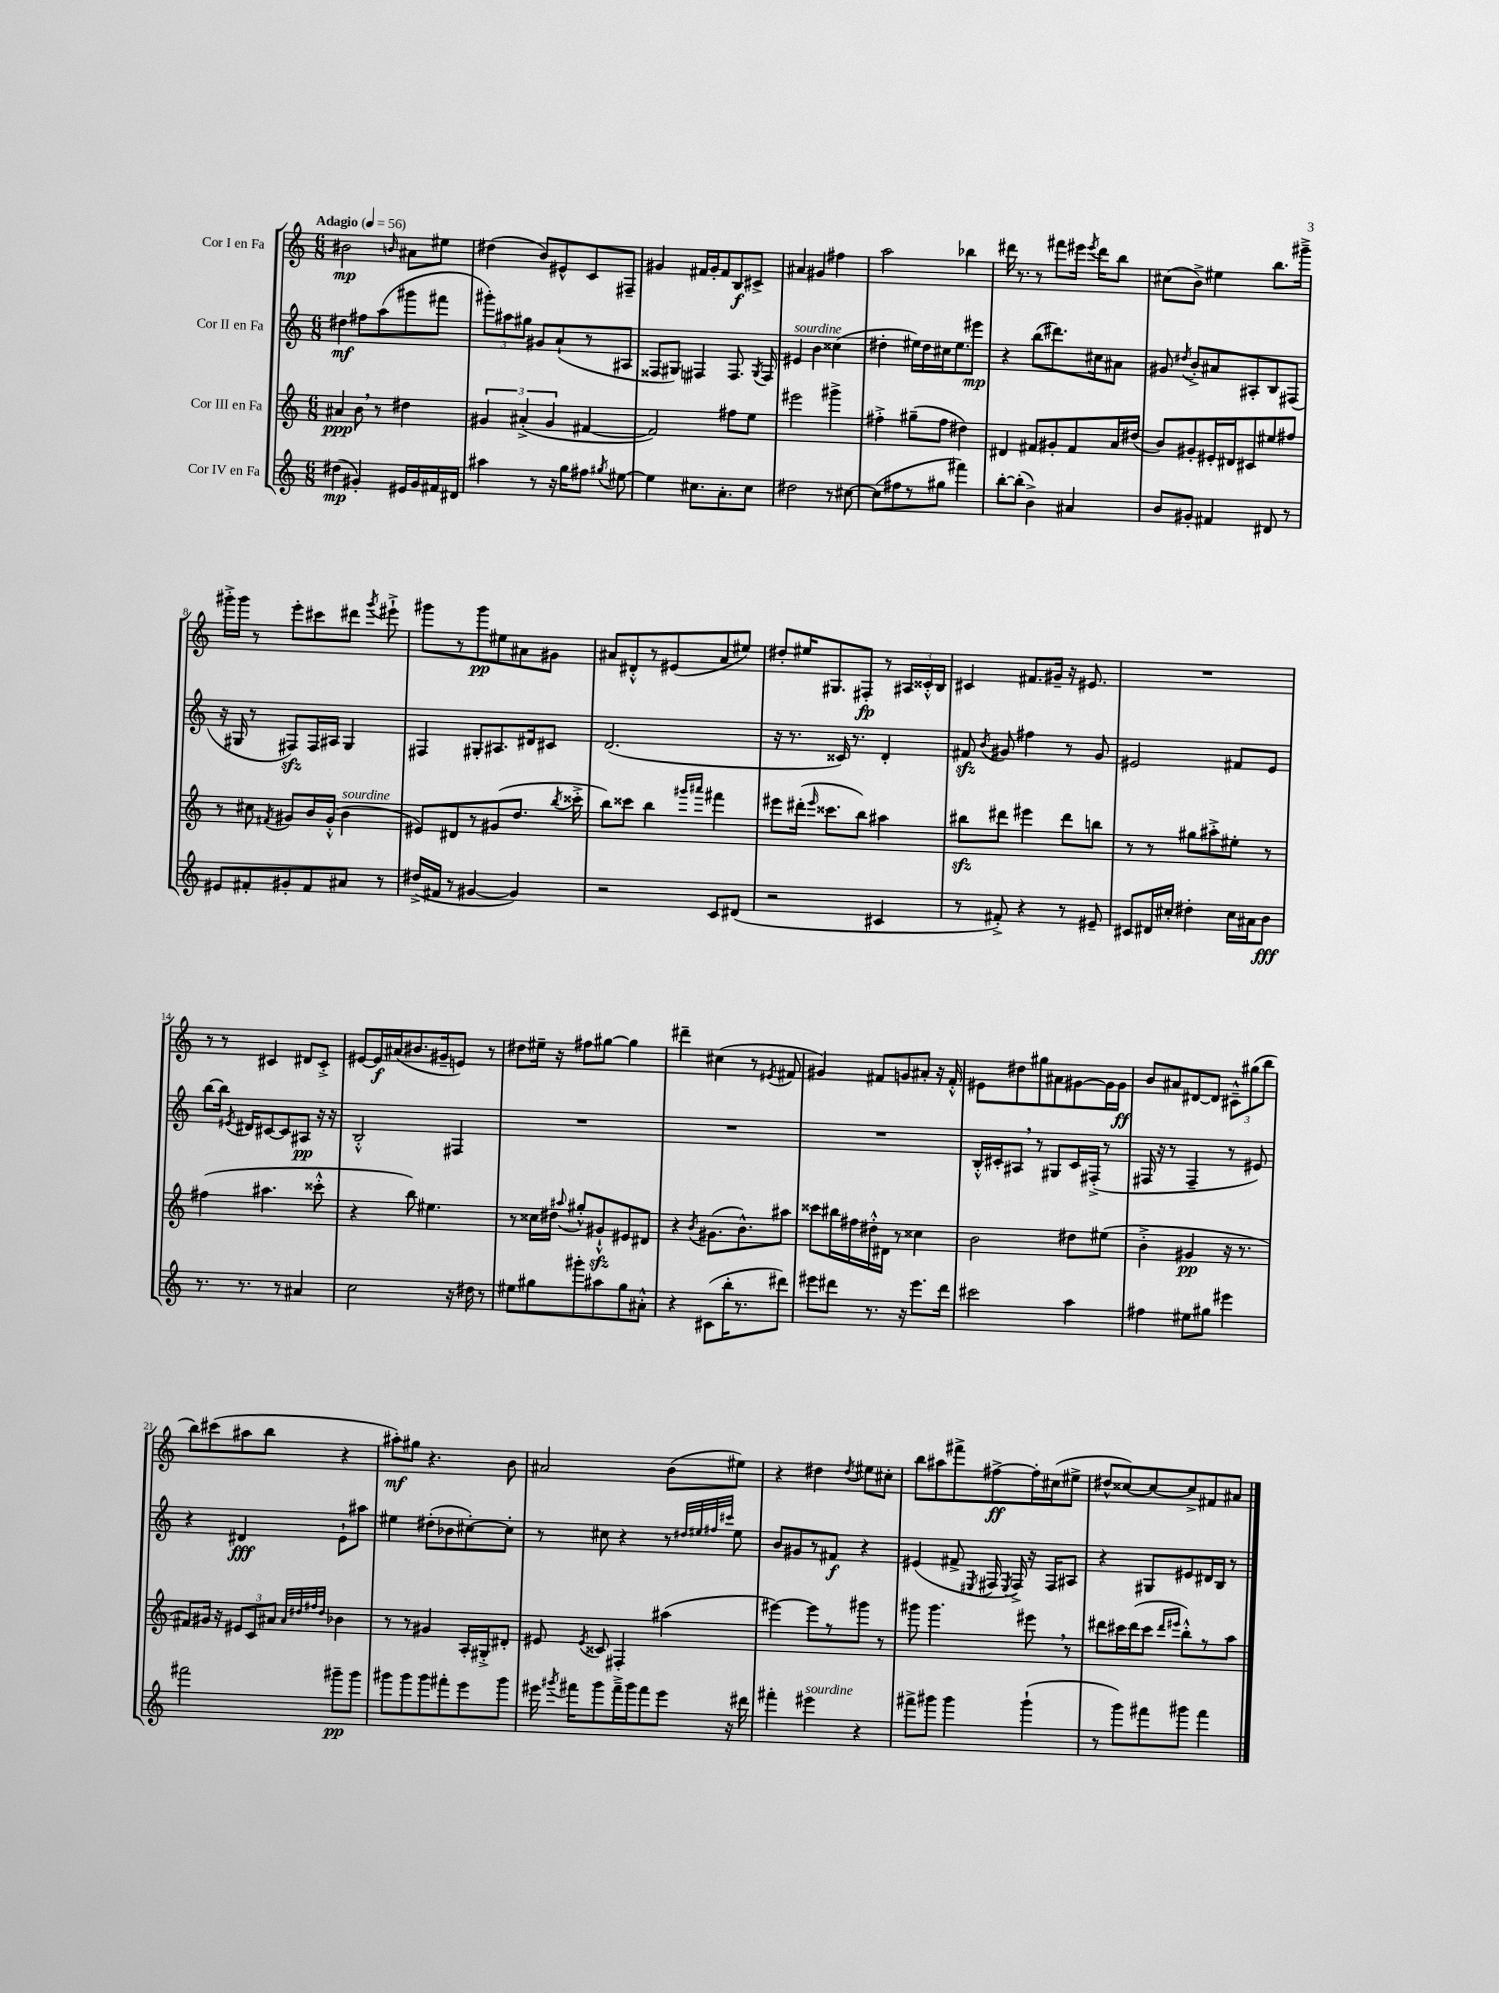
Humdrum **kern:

**kern	**kern	**kern	**kern
*staff4	*staff3	*staff2	*staff1
*clefG2	*clefG2	*clefG2	*clefG2
*k[]	*k[]	*k[]	*k[]
*M6/8	*M6/8	*M6/8	*M6/8
*MM56	*MM56	*MM56	*MM56
(4dd#	4a#	4dd#	2b#
4g#')	8b	8ff#	.
.	8r	(8aa	.
.	.	.	16qqb
16e#	4dd#	8ggg#	8a#
16g#	.	.	.
16f#	.	8fff#	8ee#
16d#	.	.	.
=	=	=	=
4aa#	6g#	12ggg#')	(4dd#
.	.	12aa#	.
.	(6a#'^	12gg#	.
8r	.	8g#	8b)
.	6g#	.	.
16r	.	(8a`	8e#^^
16gg	.	.	.
8ff#	[4f#	8r	8c
8qgg#	.	.	.
[8ee#	.	8A#	8F#~
=	=	=	=
4ee#]	2f#])	8F##	4g#
.	.	8G#)	.
8.cc#	.	4F#	16f#
.	.	.	16g#'
.	.	.	8f#
8.a'	.	.	.
.	8ff#	8.F#	8B
8cc#	8ee	.	8c#^
.	.	8qG#	.
.	.	16F#	.
=	=	=	=
2dd#	2eee#	4e#	4a#
.	.	4b	4g#
8r	4ggg#^	(4cc##	4ff#
[8cc#	.	.	.
=	=	=	=
(8cc#]	4ff#'^	4dd#'	2aa
8ff#	.	.	.
8r	(8gg#~	16ee#)	.
.	.	16dd#	.
8gg#	8ff#	16cc#	.
.	.	8.ee#	.
4fff#)	4dd#)	.	4bb-
.	.	8eee#	.
=	=	=	=
[8bb'	4d#	4r	16ddd#
.	.	.	8.r
(8bb']	.	.	.
4b^)	8f#	(8bb	8r
.	8g#'	8.ddd#)	8fff#
4a#	8f#	.	16eee#
.	.	.	8qeee#
.	.	16cc#	16ddd#
.	16a	8a#	8bb
.	(16dd#	.	.
=	=	=	=
8b	8b)	8g#	(8cc#
.	.	8qdd#	.
8g#'	8g#'	8b'^	8b^)
4f#	16e#'	8a#	4ee#
.	16d#	.	.
.	8c#	8A#'	.
8d#	8ee#	8B	8.bb
8r	8ff#	(8F#	.
.	.	.	16ggg#~^
=	=	=	=
8e#	8r	16r	16ggg#'^
.	.	16G#	16ggg#
8f#'	8cc#	8r	8r
.	8qf#	.	.
8g#'	8g#	8F#)	8eee'
8f#	16b	16F#	8ccc#
.	(16g#'^^	16A#	.
8a#	4b	4G#	8ddd#
.	.	.	8qggg#
8r	.	.	8eee#`^
=	=	=	=
(16dd#^	8e#)	4F#	8ggg#
16f#	.	.	.
8r	8d#	.	8r
[4g#	8r	8G#'	8ggg#
.	(8g#	8.A#	8ee#
4g#])	8.dd	.	8a#
.	.	16d#	.
.	.	8c#	8g#
.	8qbb	.	.
.	16ccc##'^	.	.
=	=	=	=
2r	8bb)	(2.d	8a#
.	8ccc##	.	8d#'^^
.	4bb	.	8r
.	.	.	(8e#
.	16qqggg#	.	.
.	16qqaaa#	.	.
8c	4fff#	.	8a#
(8d#	.	.	8ee#)
=	=	=	=
2r	8eee#	16r	8dd#'
.	.	8.r	.
.	(16ddd#'	.	16ee#
.	16qqeee#	.	.
.	8.ccc##	.	8.G#
.	.	16c##)	.
.	.	8.r	.
.	8bb)	.	8F#'
4c#	4aa#	4d'	8r
.	.	.	24A#
.	.	.	24c##'^^
.	.	.	24B
=	=	=	=
8r	8bb#	8f#	4c#
.	.	8qb	.
8f#'^)	8ddd#	8g#	.
4r	4eee#	4ff#	8.f#
.	.	.	16g#~
8r	8ddd#	8r	16r
.	.	.	8.e#
8e#~	8bb	8g#	.
=	=	=	=
8c#	8r	2e#	2.r
16d#	8r	.	.
16cc#'	.	.	.
4dd#'	8gg#	.	.
.	8aa#'^	.	.
16cc#	8ee#'	8f#	.
16a#	.	.	.
8b	8r	8e#	.
=	=	=	=
8.r	(4ff#	[8bb	8r
.	.	16bb]	8r
.	.	8qe#	.
8.r	.	16d#	.
.	4.aa#	[8c#	4c#
8r	.	8c#]	.
4a#	.	8A#	8d#
.	8ccc##'^^	16r	8c#'^
.	.	16r	.
=	=	=	=
2cc	4r	2B'^^	[8e#
.	.	.	16e#]
.	.	.	(16a#
.	8bb)	.	8.b#
.	4.ee#	.	.
.	.	.	16g#~
16r	.	4F#	8e)
16dd#	.	.	.
8r	.	.	8r
=	=	=	=
8ee#	8r	2.r	8dd#
8gg#	16cc##	.	16ee#~
.	16dd#	.	16r
.	8qqaa#	.	.
8ggg#'	8gg#'^^	.	8ff#
8aa#	8g#`^^	.	[8gg#
8gg#	8e#	.	4gg#]
8a#'^^	8d#	.	.
=	=	=	=
4r	4r	2.r	4ddd#~
.	8qb	.	.
(8c#	(8.g#	.	(4cc#
16bb'	.	.	.
8.r	8.b^^)	.	.
.	.	.	8r
.	.	.	8qe#
8ddd#)	8aa#	.	8f#
=	=	=	=
8eee#	8ccc##	2.r	4g#)
8ddd#	16bb#	.	.
.	16ff#	.	.
8.r	16dd#'^^	.	8f#
.	16d#	.	.
.	8r	.	8g
16r	.	.	.
8.eee#	4cc##	.	8a#'
.	.	.	16r
16ddd#	.	.	16f#'^^
=	=	=	=
2ccc#	2b	16B'^^	8e#
.	.	16c#'	.
.	.	8A#	8dd#
.	.	8r	8gg#
.	.	8G#	8a#
4aa	8dd#	16c#	[8g#
.	.	(16F#'^	.
.	(8ee#	8r	16g#]
.	.	.	16g#
=	=	=	=
4ff#	4b'^	16F#	8b
.	.	16r	.
.	.	8r	8a#
8ee#	4g#	4F#~	[8d#
8gg#	.	.	8d#]
4eee#	16r	8r	12c#~^^
.	8.r	.	.
.	.	.	(12gg#
.	.	8e#)	.
.	.	.	12bb
=	=	=	=
2fff#	8f#)	4r	8bb)
.	16g#	.	(8ccc#
.	16r	.	.
.	12e#	4d#	8aa#
.	12c	.	.
.	.	.	8bb
.	12a#	.	.
.	32qqa#	.	.
.	32qqdd#	.	.
.	32qqff#	.	.
.	32qqdd#	.	.
8ggg#~	4b-	8e`	4r
8ggg#	.	8aa#	.
=	=	=	=
8ggg#	8r	4ee#	8aa#')
8ggg#	8r	.	8gg#
8ggg#	4g#	(8dd#'	4.r
8fff#'	.	8b-	.
8eee	16A'	[8cc#')	.
.	16G#'^	.	.
8ggg#	8d#'	8cc#']	8b
=	=	=	=
16eee#	8e#	8r	2a#
8qggg#	.	.	.
16fff#	.	.	.
.	8qe#	.	.
8ggg#	8c##	8cc#	.
16fff#~^	4F#'	4r	.
16ggg#	.	.	.
8fff#	.	.	.
8eee#	(4aa#	8r	(8b
.	.	32qqdd#	.
.	.	32qqee#	.
.	.	32qqff#	.
.	.	32qqccc#	.
16r	.	8ee#	8ee#)
16ddd#	.	.	.
=	=	=	=
4fff#'	[4eee#)	8b	4r
.	.	8g#	.
4eee#	8eee#]	8r	4dd#
.	8r	8f#	.
.	.	.	8qdd#
4r	8ggg#	4r	8ee#
.	8r	.	8cc#'
=	=	=	=
8fff#^	8ggg#	(4e#	8bb
8ggg#	4.ggg#	.	8aa#
4ggg#	.	8f#^	8fff#^
.	.	8qE#	.
.	.	16F#	[8ff#^
.	.	8qE#	.
.	.	16F#^)	.
(4ggg#`	8eee#	16r	16ff#']
.	.	16F#	(16cc#
.	8r	8A#	8ee#^
=	=	=	=
8r	8ddd#	4r	8dd#^^
8ggg)	16ccc#	.	[8cc##)
.	(16ddd#	.	.
8fff#	8ccc#	8G#	8cc##_
.	16qqddd#	.	.
.	16qqeee#	.	.
8ggg#	8bb'^^)	8e#	8cc##^]
4fff#	8r	16d#	8f#
.	.	16B	.
.	8aa	8r	8a#
==	==	==	==
*-	*-	*-	*-
